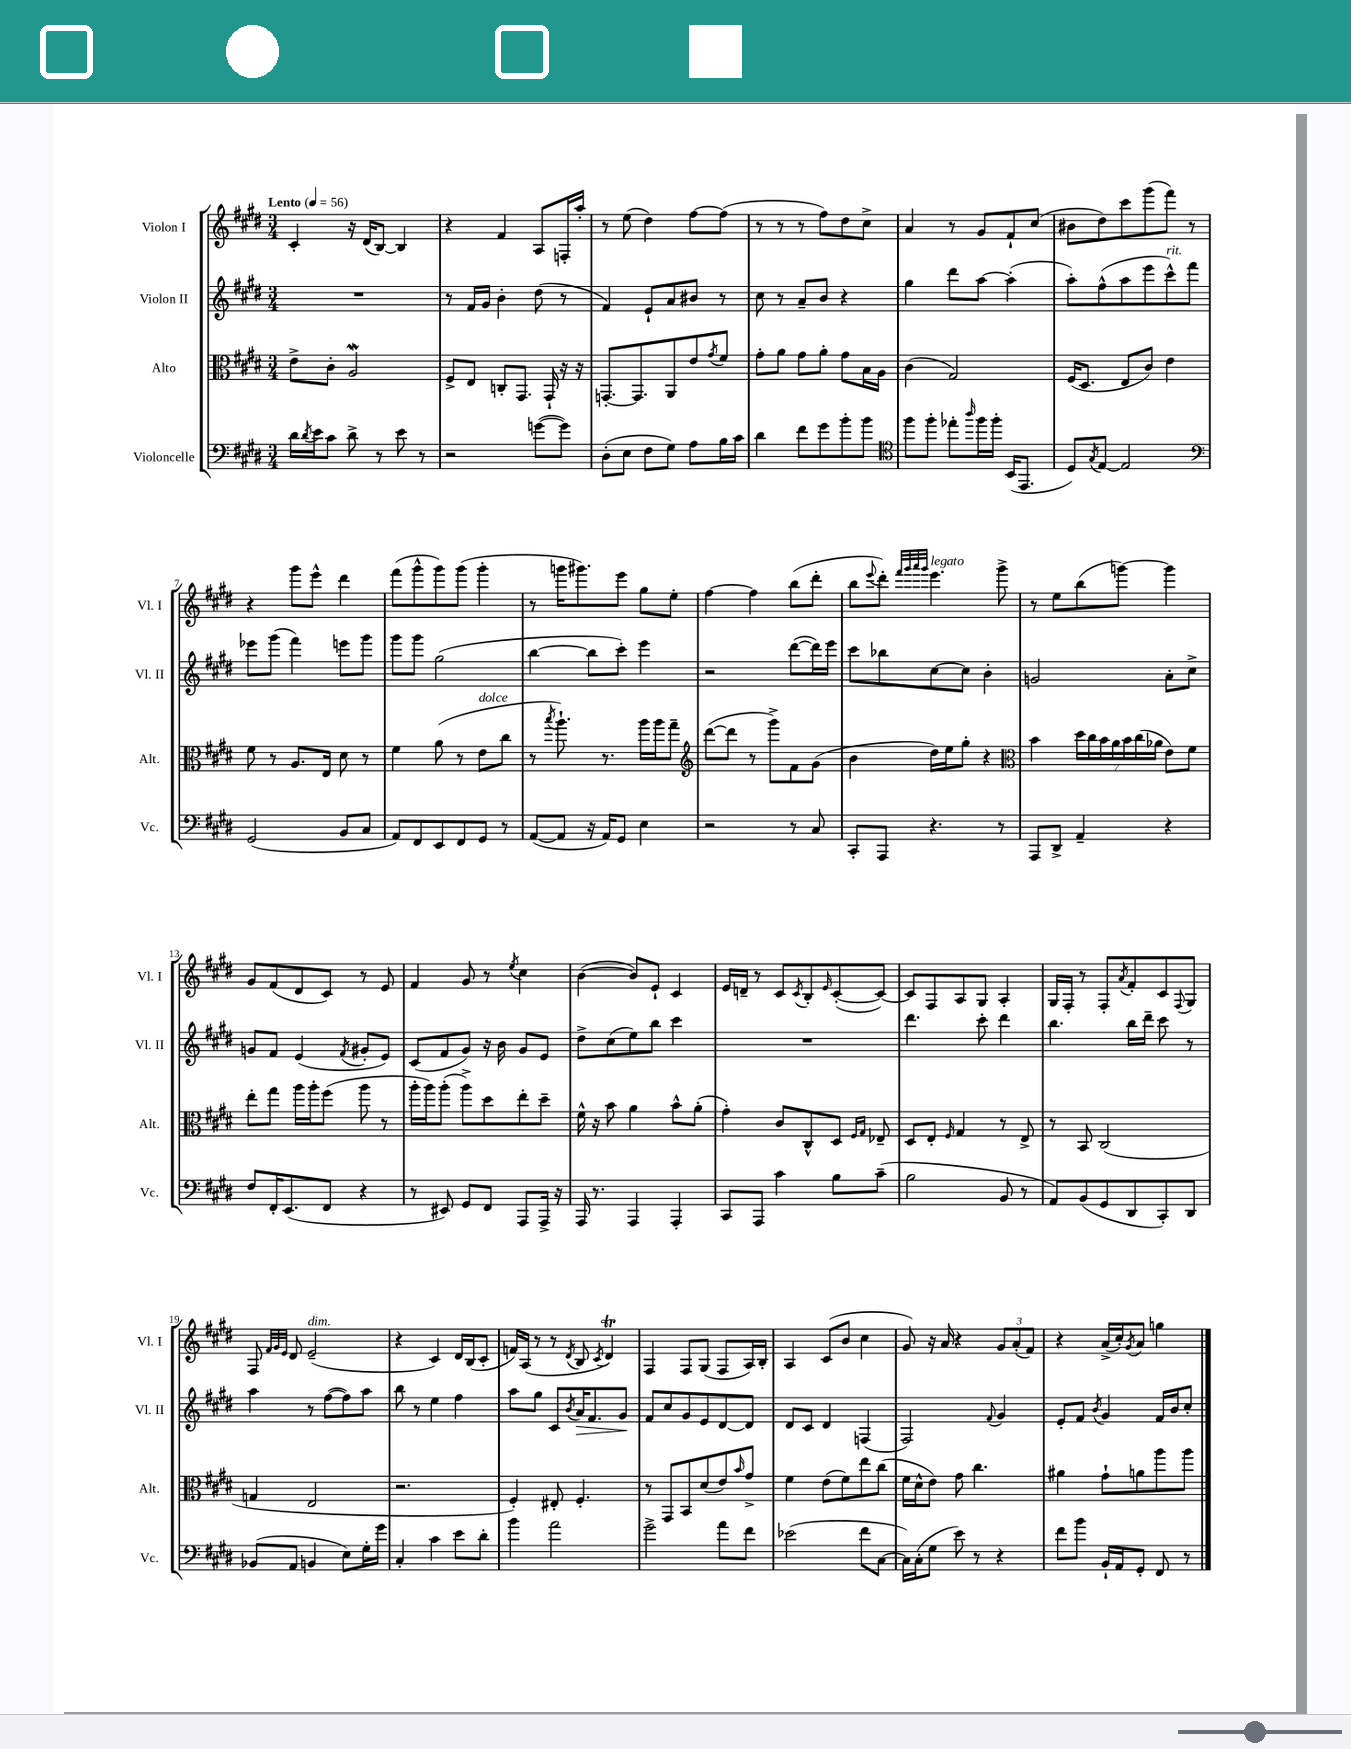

**kern	**kern	**kern	**dynam	**kern
*part4	*part3	*part2	*part2	*part1
*staff4	*staff3	*staff2	*staff2	*staff1
*I"Violoncelle	*I"Alto	*I"Violon II	*	*I"Violon I
*I'Vc.	*I'Alt.	*I'Vl. II	*	*I'Vl. I
*clefF4	*clefC3	*clefG2	*	*clefG2
*k[f#c#g#d#]	*k[f#c#g#d#]	*k[f#c#g#d#]	*	*k[f#c#g#d#]
*M3/4	*M3/4	*M3/4	*	*M3/4
*MM56	*MM56	*MM56	*	*MM56
=1	=1	=1	=1	=1
!	!	!	!	!LO:TX:a:B:t=Lento
16d#\LL	8e^\L	2.r	.	4c#'/
8qd#/	.	.	.	.
16e\J	.	.	.	.
8c#\J	8c#'\J	.	.	.
8d#^\	2Aw/	.	.	16r
.	.	.	.	(16d#/KL
8r	.	.	.	[8B/J)
8e\	.	.	.	4B/]
8r	.	.	.	.
=2	=2	=2	=2	=2
2r	8F#^/L	8r	.	4r
.	8E/J	16f#/LL	.	.
.	.	16g#/JJ	.	.
.	8Cn'/L	4b'\	.	4f#/
.	8.GG#/J	.	.	.
([8gn\L	.	(8dd#\	.	8A/L
.	16GG#`/	.	.	.
8g\J])	16r	8r	.	16Fn'/L
.	16r	.	.	16aa'/JJ
=3	=3	=3	=3	=3
(8D#'\L	[8.GGn'/L	4f#/)	.	8r
8E\J	.	.	.	(8ee\
.	8.GG/]	.	.	.
8F#\L	.	8e`/L	.	4dd#\)
8G#\J)	8AA/	8a/	.	.
8A\L	8e/	8b#X/J	.	[8ff#\L
.	8qg#/	.	.	.
16B\L	8f#/J	8r	.	(8ff#\J]
16c#\JJ	.	.	.	.
=4	=4	=4	=4	=4
4d#\	8g#'\L	8cc#\	.	8r
.	8a\J	8r	.	8r
8f#\L	8g#\L	8a~/L	.	8r
8g#\	8a'\J	8b/J	.	8ff#\L)
8b'\	8g#\L	4r	.	8dd#\
8b\J	16B\L	.	.	8cc#^\J
.	16A\JJ	.	.	.
=5	=5	=5	=5	=5
*clefC4	*	*	*	*
8ff#\L	(4c#\	4gg#\	.	4a/
8ff#'\J	.	.	.	.
8ee-X'\L	2G#/)	8ddd#\L	.	8r
16qqaa/	.	.	.	.
16ff#\L	.	[8aa\J	.	8g#/L
16ff#'\JJ	.	.	.	.
(16BB/KL	.	(4aa'\]	.	8f#`/
8.EE/J	.	.	.	.
.	.	.	.	(8cc#/J
=6	=6	=6	=6	=6
8D#/L)	(16F#/KL	8aa'\L)	.	8b#X\L
.	8.D#/J	.	.	.
8qG#/	.	.	.	.
[8E/J	.	(8ff#^^\	.	8dd#\)
2E/]	8E/L	8aa\	.	8ccc#\
.	8c#/J)	8eee\	.	(8ggg#\
!	!	!LO:TX:a:i:t=rit.	!	!
.	4e\	8ccc#^^\)	.	8fff#\J)
.	.	8fff#\J	.	8r
!!LO:LB:g=z
=7	=7	=7	=7	=7
*clefF4	*	*	*	*
(2GG#/	8f#\	8eee-X\L	.	4r
.	8r	(8ggg#\J	.	.
.	8.A/L	4fff#\)	.	8ggg#\L
.	.	.	.	8eee^^\J
.	16E/Jk	.	.	.
8BB/L	8d#\	8eeen\L	.	4ddd#\
8C#/J	8r	8ggg#\J	.	.
=8	=8	=8	=8	=8
8AA/L)	4f#\	8ggg#\L	.	(8fff#\L
8FF#/	.	8ggg#\J	.	8ggg#^^\
8EE/	(8a\	(2gg#\	.	8ggg#\)
8FF#/	8r	.	.	(8ggg#\J
!	!LO:TX:a:i:t=dolce	!	!	!
8GG#/J	8e\L	.	.	4ggg#'\
8r	8cc#\J	.	.	.
=9	=9	=9	=9	=9
([8AA/L	8r	[4bb\	.	8r
.	8qbb/	.	.	.
8AA/J]	8.aa`\)	.	.	16gggn\KL
.	.	.	.	8.ggg#X\)
16r	.	8bb\L]	.	.
16AA/KL)	8.r	.	.	.
8GG#/J	.	8ccc#'\J)	.	8eee\J
4E\	16aa\LL	4eee\	.	8gg#\L
.	16aa\J	.	.	.
.	8gg#~\J	.	.	8ee'\J
=10	=10	=10	=10	=10
*	*clefG2	*	*	*
2r	([8ddd#\L	2r	.	[4ff#\
.	8ddd#\J]	.	.	.
.	8r	.	.	4ff#\]
.	8ggg#^\L)	.	.	.
8r	8f#\	([8ddd#\L	.	(8bb\L
8C#/	(8g#\J	16ddd#\L])	.	8ddd#'\J
.	.	16eee\JJ	.	.
=11	=11	=11	=11	=11
8CC#'/L	4b\	8ccc#\L	.	8bb\L
.	.	.	.	8qqeee/
8AAA/J	.	8bb-X\	.	8ddd#'\J)
.	.	.	.	32qqfff#/LLL
.	.	.	.	32qqggg#/
.	.	.	.	32qqaaa/
.	.	.	.	32qqggg#/JJJ
!	!	!	!	!LO:TX:a:i:t=legato
4.r	16dd#\LL)	[8cc#\	.	4.eee\
.	16ee\J	.	.	.
.	8gg#'\J	8cc#\J]	.	.
.	4r	4b'\	.	.
8r	.	.	.	8ggg#^\
=12	=12	=12	=12	=12
*	*clefC3	*	*	*
8AAA/L	4b\	2gn/	.	8r
8DD#^/J	.	.	.	8ee\L
4AA~/	28dd#\LL	.	.	(8bb\
.	28cc#\	.	.	.
.	28b\	.	.	.
.	28a\	.	.	.
.	.	.	.	[8gggn\J)
.	28b\	.	.	.
.	(28cc#\	.	.	.
.	28a-X\JJ	.	.	.
4r	8e\L)	8a'\L	.	4ggg\]
.	8f#\J	8cc#^\J	.	.
!!LO:LB:g=z
=13	=13	=13	=13	=13
8F#/L	8ee'\L	8gn/L	.	8g#/L
16FF#'/K	8gg#\J	8f#/J	.	(8f#/
(8.EE/	.	.	.	.
.	16aa\LL	(4e/	.	8d#/
.	16aa'\J	.	.	.
8FF#/J	(8ff#\J	.	.	8c#/J)
.	.	8qf#/	.	.
4r	8aa\	8g#X'/L	.	8r
.	8r	8e/J)	.	8e/
=14	=14	=14	=14	=14
8r	16aa'\LL	(8c#/L	.	4f#/
.	16aa\J)	.	.	.
8EE#X/)	(8aa'\J	8f#/	.	.
8GG#/L	8aa^\L)	8g#/J)	.	8g#/
8FF#/J	8dd#\	16r	.	8r
.	.	16b\	.	.
.	.	.	.	8qee/
8AAA/L	8ee'\	8g#/L	.	4cc#\
16AAA^/Jk	8dd#~\J	8e/J	.	.
16r	.	.	.	.
=15	=15	=15	=15	=15
16AAA/	16f#^^\	8dd#^\L	.	([4b\
8.r	16r	.	.	.
.	8b\	(8cc#\	.	.
4AAA/	4a\	8ee\)	.	8b/L])
.	.	8bb\J	.	8e`/J
4AAA'/	8b^^\L	4ccc#\	.	4c#/
.	(8a'\J	.	.	.
=16	=16	=16	=16	=16
8CC#/L	4g#'\)	2.r	.	16e/LL
.	.	.	.	16dn~/JJ
8AAA/J	.	.	.	8r
4c#\	8c#/L	.	.	8c#/L
.	.	.	.	8qc#/
.	8C#^^/	.	.	8B'/
.	.	.	.	16qqe/
8B\L	8D#/J	.	.	([8c#'/
.	16qqF#/LL	.	.	.
.	16qqG#/JJ	.	.	.
(8c#~\J	8E-X~/	.	.	8c#/J_)
=17	=17	=17	=17	=17
2B\	8D#/L	4.ddd#\	.	8c#/L]
.	8E'/J	.	.	8F#/
.	16qqF#/	.	.	.
.	4G#/	.	.	8A/
.	.	8ccc#'\	.	8G#/J
8BB/	8r	4ddd#\	.	4A'/
8r	8E^/	.	.	.
=18	=18	=18	=18	=18
8AA/L)	8r	4.bb\	.	16G#/LL
.	.	.	.	16F#'/JJ
(8BB/	8BB/	.	.	8r
8GG#/	(2C#/	.	.	8F#'/L
.	.	.	.	8qa/
8DD#/	.	16bb\LL	.	8f#'/
.	.	16ddd#~\JJ	.	.
8CC#'/)	.	8ccc#\	.	8c#/
.	.	.	.	8qqF#/
8DD#/J	.	8r	.	8G#/J
!!LO:LB:g=z
=19	=19	=19	=19	=19
(8BB-X/L	4Gn/	4aa\	.	8F#/
.	.	.	.	32qqf#/LLL
.	.	.	.	32qqg#/
.	.	.	.	32qqe/JJJ
8AA/J	.	.	.	8d#/
!	!	!	!	!LO:TX:a:i:t=dim.
4BBn/	2E/	8r	.	(2e~/
.	.	([8ff#\L	.	.
8E\L)	.	8ff#\])	.	.
16G#'\L	.	8aa\J	.	.
16g#\JJ	.	.	.	.
=20	=20	=20	=20	=20
4C#'/	2.r	8bb\	.	4r
.	.	8r	.	.
4c#\	.	4ee\	.	4c#/)
8e\L	.	4ff#\	.	16d#/LL
.	.	.	.	(16B/J
8d#'\J	.	.	.	8c#'/J
=21	=21	=21	=21	=21
4b\	4F#'/)	8aa\L	.	16fn/LL)
.	.	.	.	(16A/JJ
.	.	8gg#\J	.	8r
2a\	8E#X'/	8c#/L	.	8r
.	.	8qb/	.	8qd#/
!	!	!	!LO:HP:b	!
.	4.F#'/	16a/K	>	8B/
.	.	8.f#/	.	.
.	.	.	.	8qc#/
.	.	.	.	4d#t/)
.	.	8g#/J	.	.
.	.	.	]	.
=22	=22	=22	=22	=22
2g#^\	8r	8f#/L	.	4F#/
.	8GG#/L	8cc#/	.	.
.	8BB/	8g#/	.	8F#/L
.	(8d#/	8e/	.	(8G#/J
8a\L	8e/)	[8d#/	.	8F#/L
.	16qqb/	.	.	.
8f#\J	8g#^/J	8d#/J]	.	16A/L)
.	.	.	.	16B'/JJ
=23	=23	=23	=23	=23
(2e-X\	4f#\	8d#/L	.	4A/
.	.	8c#/J	.	.
.	(8e\L	4d#/	.	(8c#/L
.	8f#\)	.	.	8b/J
8f#\L	8ee\	(4Fn/	.	4cc#\
[8C#\J	(8cc#\J	.	.	.
=24	=24	=24	=24	=24
16C#\LL])	16f#\LL	2F#/)	.	8g#/)
(16C#'\J	16d#^^\J	.	.	.
8G#\J	8e\J)	.	.	16r
.	.	.	.	16a/
8e\)	8g#\	.	.	4r
8r	4.cc#\	.	.	.
.	.	8qqf#/	.	.
4r	.	4g#/	.	12g#/L
.	.	.	.	(12a'/
.	.	.	.	12f#/J)
=25	=25	=25	=25	=25
8f#\L	4a#X\	8e'/L	.	4r
8b\J	.	8f#/J	.	.
.	.	8qb/	.	.
16BB`/LL	8g#`\L	4g#/	.	(16a^/LL
16AA/J	.	.	.	16cc#'/J)
.	.	.	.	8qg#/
8GG#'/J	8an\	.	.	8a/J
8FF#/	8aa\	16f#/LL	.	4ggn\
.	.	16b/J	.	.
8r	8aa\J	8cc#'/J	.	.
==	==	==	==	==
*-	*-	*-	*-	*-
